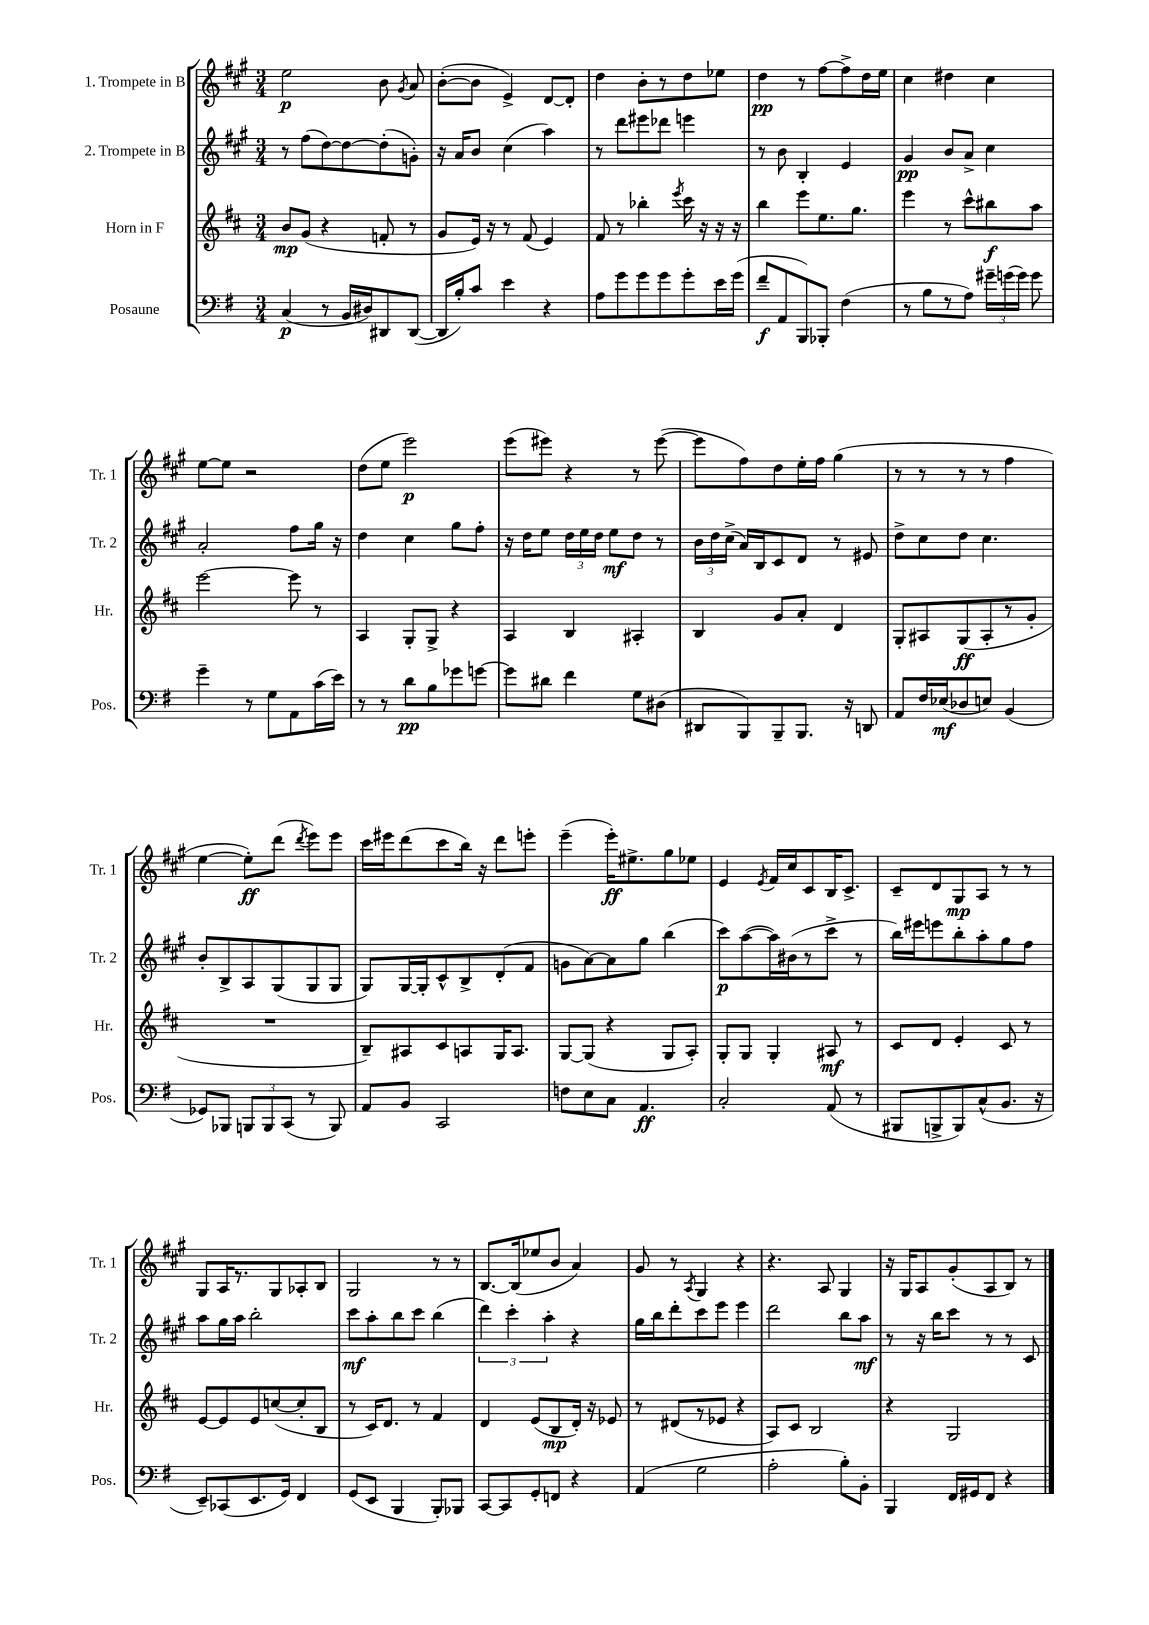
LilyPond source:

<<
\new StaffGroup <<
\new Staff = "s0" \with { instrumentName = "1. Trompete in B" shortInstrumentName = "Tr. 1" } {
    \clef treble \key a \major \numericTimeSignature \time 3/4
    \autoBeamOff e''2\p b'8 \acciaccatura { gis'8 } a'8 |
    b'8[~-.( b'8] e'4->) d'8[~ d'8]-. |
    d''4 b'8[-. r8 d''8 ees''8] |
    d''4\pp r8 fis''8[~ fis''8-> d''16 e''16] |
    cis''4 dis''4 cis''4 |
    e''8[~ e''8] r2 |
    d''8[( e''8] e'''2\p) |
    e'''8[( eis'''8]) r4 r8 eis'''8~( |
    eis'''8[ fis''8) d''8 e''16-. fis''16] gis''4( |
    r8 r8 r8 r8 fis''4 |
    e''4~ e''8[-.\ff) d'''8]( \acciaccatura { d'''8 } e'''8[) e'''8] |
    cis'''16[ eis'''16 d'''8( cis'''8 b''16]) r16 d'''8[ e'''8]-. |
    e'''4--( e'''16[-.\ff) eis''8.-> gis''8 ees''8] |
    e'4 \acciaccatura { e'8 } fis'16[ cis''16 cis'8 b16 cis'8.]-> |
    cis'8[-- d'8 gis8\mp a8] r8 r8 |
    gis8[ a16 r8. gis8 aes8-. b8] |
    gis2 r8 r8 |
    b8.[~ b16( ees''8 b'8] a'4) |
    gis'8 r8 \acciaccatura { a8 } gis4 r4 |
    r4. a8 gis4 |
    r16 gis16[ a8 gis'8-.( a8 b8]) r8 \bar "|." |
}
\new Staff = "s1" \with { instrumentName = "2. Trompete in B" shortInstrumentName = "Tr. 2" } {
    \clef treble \key a \major \numericTimeSignature \time 3/4
    \autoBeamOff r8 fis''8[( d''8~) d''8~ d''8-.( g'8]-.) |
    r16 a'16[ b'8] cis''4( a''4) |
    r8 d'''8[ eis'''8 des'''8] e'''4 |
    r8 b'8 b4-. e'4 |
    gis'4\pp b'8[ a'8]-> cis''4 |
    a'2-. fis''8[ gis''16] r16 |
    d''4 cis''4 gis''8[ fis''8]-. |
    r16 d''16[ e''8] \tuplet 3/2 { d''16[ e''16 d''16] } e''8[\mf d''8] r8 |
    \tuplet 3/2 { b'16[ d''16 cis''16]->( } a'16[) b16 cis'8 d'8] r8 eis'8 |
    d''8[-> cis''8 d''8] cis''4. |
    b'8[-. b8-> a8 gis8( gis8 gis8] |
    gis8[) gis16~ gis16-. cis'8-^ b8-> d'8-.( fis'8] |
    g'8[ a'8~) a'8 gis''8] b''4( |
    cis'''8[\p) a''8~( a''16) bis'16( r8 cis'''8]-> r8 |
    b''16[) eis'''16 e'''8 b''8-. a''8-. gis''8 fis''8] |
    a''8[ gis''16 a''16] b''2-. |
    cis'''8[\mf a''8-. b''8 cis'''8] b''4( |
    \tuplet 3/2 { d'''4) cis'''4-. a''4-. } r4 |
    gis''16[ b''16 d'''8-. cis'''8 e'''8] e'''4 |
    d'''2 b''8[ a''8]\mf |
    r8 r16 b''16[ cis'''8] r8 r8 cis'8 \bar "|." |
}
\new Staff = "s2" \with { instrumentName = "Horn in F" shortInstrumentName = "Hr." } {
    \clef treble \key d \major \numericTimeSignature \time 3/4
    \autoBeamOff b'8[\mp g'8]( r4 f'8-. r8 |
    g'8[ e'16]) r16 r8 fis'8( e'4) |
    fis'8 r8 bes''4-. \acciaccatura { e'''8 } cis'''16 r16 r16 r16 |
    b''4 e'''8[ e''8. g''8.] |
    e'''4 r8 cis'''8[-^ bis''8\f a''8] |
    e'''2~ e'''8 r8 |
    a4 g8[-. g8]-> r4 |
    a4 b4 ais4-. |
    b4 g'8[ a'8]-. d'4 |
    g8[-. ais8 g8\ff( ais8-. r8 g'8]-. |
    R2. |
    b8[--) ais8 cis'8 a8 g16 a8.] |
    g8[~ g8]( r4 g8[ a8]-.) |
    g8[-. g8] g4-. ais8\mf r8 |
    cis'8[ d'8] e'4-. cis'8 r8 |
    e'8[~ e'8 e'8 c''8~( c''8-. b8] |
    r8 cis'16[) d'8.] r8 fis'4 |
    d'4 e'8[( b8\mp d'16]-.) r16 ees'8 |
    r8 dis'8[( r8 ees'8] r4 |
    a8[) cis'8] b2 |
    r4 g2 \bar "|." |
}
\new Staff = "s3" \with { instrumentName = "Posaune" shortInstrumentName = "Pos." } {
    \clef bass \key g \major \numericTimeSignature \time 3/4
    \autoBeamOff c4\p( r8 b,16[ dis16) dis,8 dis,8]~( |
    dis,16[ b16-.) c'8] e'4 r4 |
    a8[ g'8 g'8 g'8 g'8-. e'16 g'16]( |
    fis'8[--\f a,8 b,,8) bes,,8]-. fis4( |
    r8 b8[ r8 a8]) \tuplet 3/2 { gis'16[-- g'16( g'16]) } g'8 |
    g'4-- r8 g8[ a,8 c'16( e'16]) |
    r8 r8 d'8[\pp b8 ges'8 g'8]~ |
    g'8[ dis'8] fis'4 g8[ dis8]( |
    dis,8[ b,,8) b,,8-- b,,8.] r16 d,8 |
    a,8[ fis16 ees16\mf( des8 e8]) b,4( |
    ges,8[) bes,,8] \tuplet 3/2 { b,,8[ b,,8 c,8]( } r8 b,,8) |
    a,8[ b,8] c,2 |
    f8[ e8 c8] a,4.\ff |
    c2-. a,8( r8 |
    bis,,8[ b,,8-> b,,8) c8-^( b,8.] r16 |
    e,8[--) ces,8( e,8. g,16]) fis,4 |
    g,8[( e,8] b,,4 b,,8[-.) bes,,8] |
    c,8[~ c,8 g,8-. f,8] r4 |
    a,4( g2 |
    a2-. b8[-.) b,8]-. |
    b,,4 fis,16[ gis,16 fis,8] r4 \bar "|." |
}
>>
>>
\layout { \context { \Score \remove "Bar_number_engraver" } }
